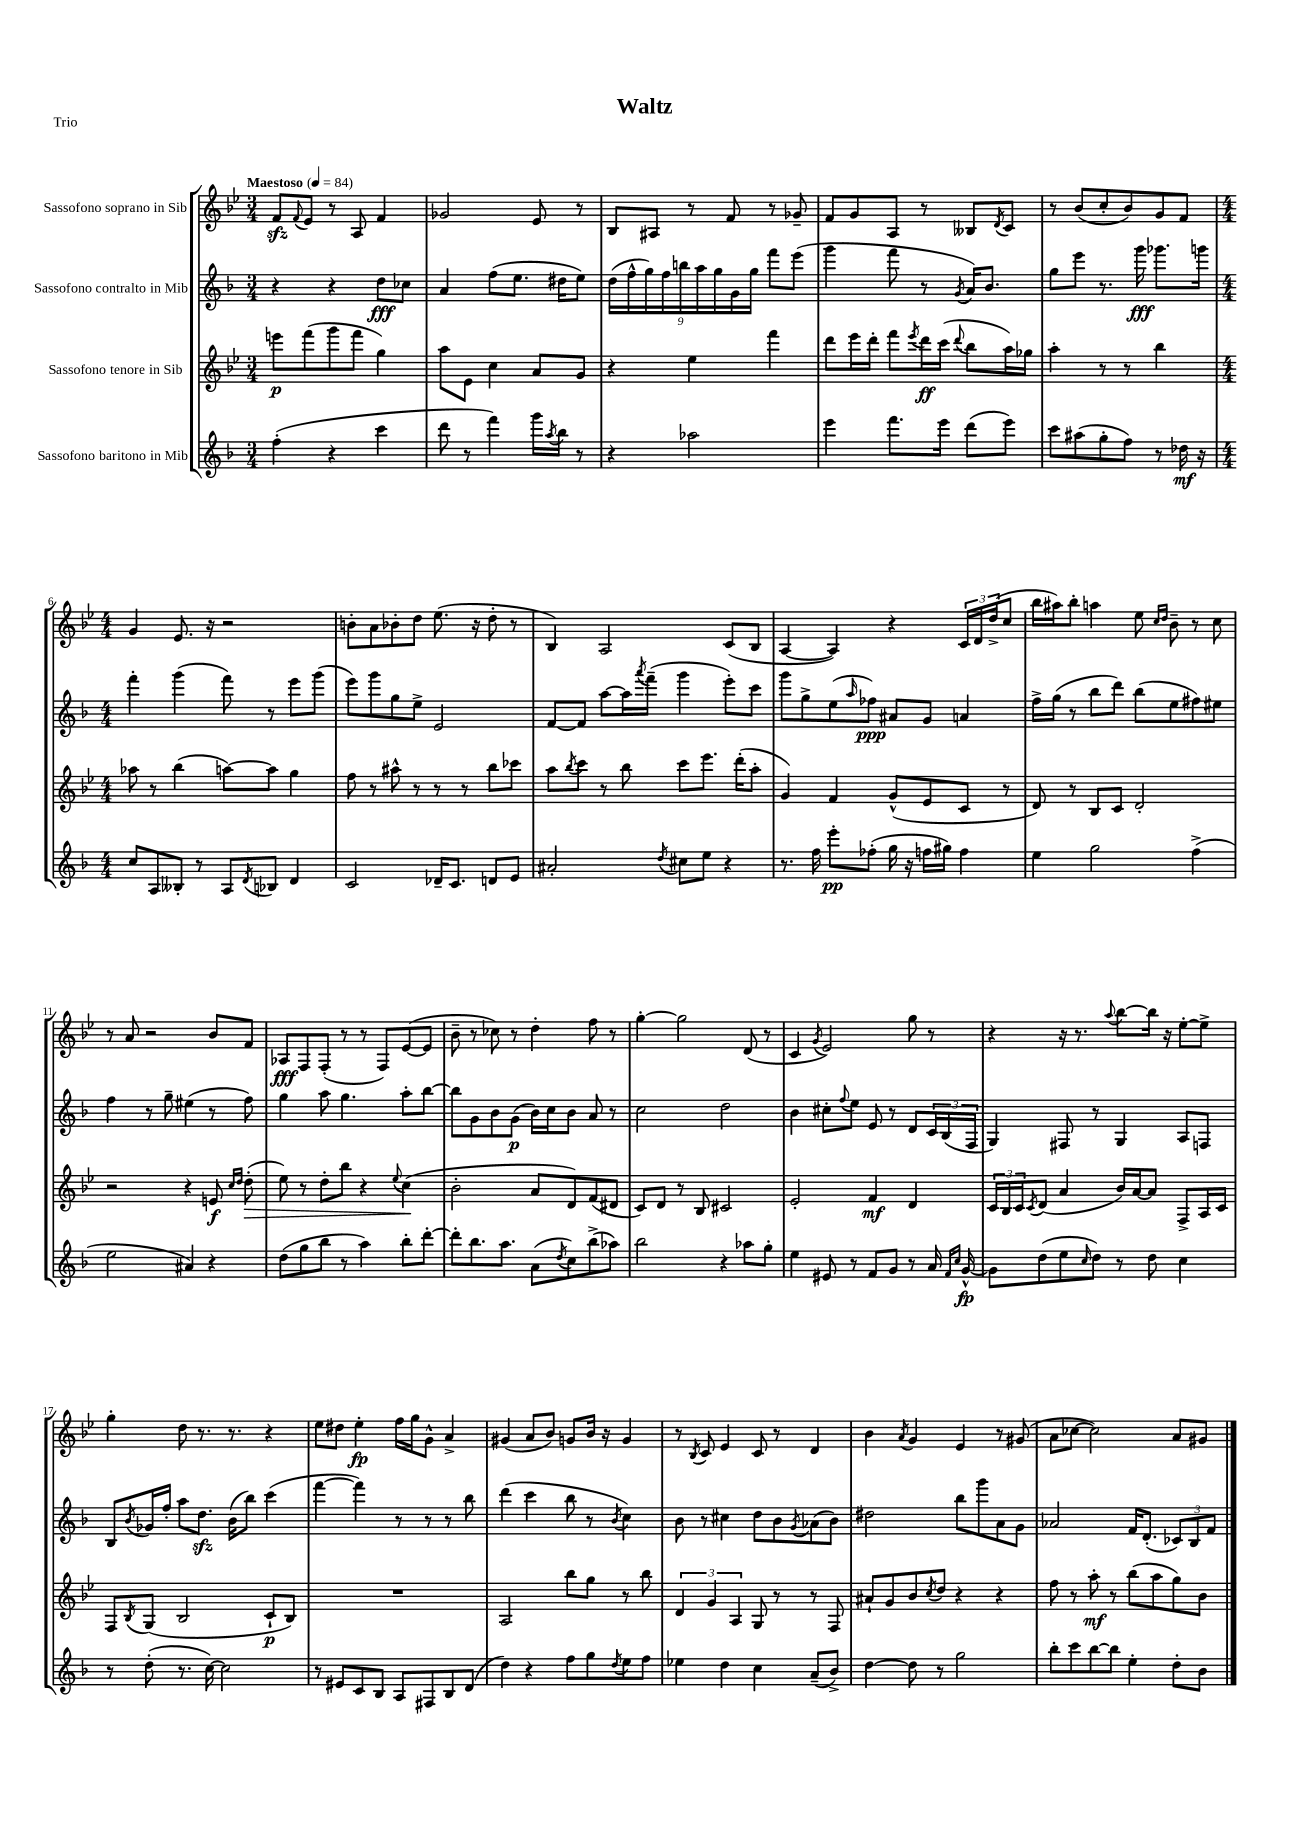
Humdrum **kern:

**kern	**dynam	**kern	**dynam	**kern	**dynam	**kern	**dynam
*part4	*part4	*part3	*part3	*part2	*part2	*part1	*part1
*staff4	*staff4	*staff3	*staff3	*staff2	*staff2	*staff1	*staff1
*I"Sassofono baritono in Mib	*	*I"Sassofono tenore in Sib	*	*I"Sassofono contralto in Mib	*	*I"Sassofono soprano in Sib	*
*clefG2	*	*clefG2	*	*clefG2	*	*clefG2	*
*k[b-]	*	*k[b-e-]	*	*k[b-]	*	*k[b-e-]	*
*M3/4	*	*M3/4	*	*M3/4	*	*M3/4	*
*MM84	*	*MM84	*	*MM84	*	*MM84	*
=1	=1	=1	=1	=1	=1	=1	=1
!	!	!	!	!	!	!LO:TX:a:B:t=Maestoso	!
(4ff'\	.	8eeen\L	p	4r	.	8fzz/L	.
.	.	.	.	.	.	8qqf/	.
.	.	(8fff\	.	.	.	8e-/J	.
4r	.	8ggg\	.	4r	.	8r	.
.	.	8fff\J	.	.	.	8A/	.
4ccc\	.	4gg\)	.	8dd\L	fff	4f/	.
.	.	.	.	8cc-X\J	.	.	.
=2	=2	=2	=2	=2	=2	=2	=2
8ddd\	.	8aa\L	.	4a/	.	2g-X/	.
8r	.	8e-\J	.	.	.	.	.
4fff\)	.	4cc\	.	(8ff\L	.	.	.
.	.	.	.	8.ee\J	.	.	.
16ggg\LL	.	8a/L	.	.	.	8e-/	.
8qaa/	.	.	.	.	.	.	.
16bb-\JJ	.	.	.	16dd#X\KL	.	.	.
8r	.	8g/J	.	8ee\J)	.	8r	.
=3	=3	=3	=3	=3	=3	=3	=3
4r	.	4r	.	(18dd\LL	.	8B-/L	.
.	.	.	.	18ff^^\	.	.	.
.	.	.	.	18gg\)	.	.	.
.	.	.	.	.	.	8A#X/J	.
.	.	.	.	18ff\	.	.	.
.	.	.	.	18bbn\	.	.	.
2aa-X\	.	4ee-\	.	.	.	8r	.
.	.	.	.	18aa\	.	.	.
.	.	.	.	18gg\	.	.	.
.	.	.	.	.	.	8f/	.
.	.	.	.	18g\	.	.	.
.	.	.	.	18gg\JJ	.	.	.
.	.	4fff\	.	8fff\L	.	8r	.
.	.	.	.	(8eee\J	.	8g-X~/	.
=4	=4	=4	=4	=4	=4	=4	=4
4eee\	.	8ddd\L	.	4ggg\	.	8f/L	.
.	.	16eee-\L	.	.	.	8g/	.
.	.	16ddd'\JJ	.	.	.	.	.
8.fff\L	.	8fff\L	.	8fff\	.	8A/J	.
.	.	8qeee-/	.	.	.	.	.
.	.	16ddd\L	ff	8r	.	8r	.
16eee\Jk	.	(16ccc\JJ	.	.	.	.	.
.	.	8qqddd/	.	8qg/	.	.	.
(8ddd\L	.	8bb-\L	.	16a/KL)	.	8B--X/L	.
.	.	.	.	8.b-/J	.	.	.
.	.	.	.	.	.	8qd/	.
8eee\J)	.	16aa\L)	.	.	.	8c/J	.
.	.	16gg-X\JJ	.	.	.	.	.
=5	=5	=5	=5	=5	=5	=5	=5
8ccc\L	.	4aa'\	.	8gg\L	.	8r	.
(8aa#X\	.	.	.	8eee\J	.	(8b-/L	.
8gg'\	.	8r	.	8.r	.	8cc'/	.
8ff\J)	.	8r	.	.	.	8b-/)	.
.	.	.	.	16ggg\	fff	.	.
8r	.	4bb-\	.	8.ggg-X\L	.	8g/	.
16dd-X\	mf	.	.	.	.	8f/J	.
16r	.	.	.	16gggn\Jk	.	.	.
!!LO:LB:g=z
=6	=6	=6	=6	=6	=6	=6	=6
*M4/4	*	*M4/4	*	*M4/4	*	*M4/4	*
8cc/L	.	8aa-X\	.	4fff'\	.	4g/	.
8A/	.	8r	.	.	.	.	.
8B--X'/J	.	(4bb-\	.	(4ggg\	.	8.e-/	.
8r	.	.	.	.	.	.	.
.	.	.	.	.	.	16r	.
8A/L	.	[8aan\L)	.	8fff\)	.	2r	.
8qd/	.	.	.	.	.	.	.
8B-X/J	.	8aa\J]	.	8r	.	.	.
4d/	.	4gg\	.	8eee\L	.	.	.
.	.	.	.	(8ggg\J	.	.	.
=7	=7	=7	=7	=7	=7	=7	=7
2c/	.	8ff\	.	8eee\L)	.	8bn'\L	.
.	.	8r	.	8ggg\	.	8a\	.
.	.	8aa#X^^\	.	8gg\	.	8b-X'\	.
.	.	8r	.	8ee^\J	.	8dd\J	.
16d-X~/KL	.	8r	.	2e/	.	(8.ee-\	.
8.c/J	.	.	.	.	.	.	.
.	.	8r	.	.	.	.	.
.	.	.	.	.	.	16r	.
8dn/L	.	8bb-\L	.	.	.	8dd'\	.
8e/J	.	8ccc-X\J	.	.	.	8r	.
=8	=8	=8	=8	=8	=8	=8	=8
2a#X'/	.	8aa\L	.	[8f/L	.	4B-/)	.
.	.	8qbb-/	.	.	.	.	.
.	.	8ccc\J	.	8f/J]	.	.	.
.	.	8r	.	[8aa\L	.	2A/	.
.	.	8bb-\	.	16aa\L]	.	.	.
.	.	.	.	8qaaa/	.	.	.
.	.	.	.	(16fff~\JJ	.	.	.
8qdd/	.	.	.	.	.	.	.
8cc#X\L	.	8ccc\L	.	4ggg\	.	.	.
8ee\J	.	8.eee-\J	.	.	.	.	.
4r	.	.	.	8eee'\L)	.	(8c/L	.
.	.	(16ddd'\KL	.	.	.	.	.
.	.	8aa'\J	.	8ccc\J	.	8B-/J	.
=9	=9	=9	=9	=9	=9	=9	=9
8.r	.	4g/)	.	8ggg\L	.	[4A/	.
.	.	.	.	8gg^\	.	.	.
16ff\	.	.	.	.	.	.	.
8eee'\L	pp	4f/	.	(8ee\	.	4A/])	.
.	.	.	.	16qqaa/	.	.	.
(8ff-X'\J	.	.	.	8ff-X\J)	ppp	.	.
16gg\	.	(8g^^/L	.	8a#X/L	.	4r	.
16r	.	.	.	.	.	.	.
16ffn\LL	.	8e-/	.	8g/J	.	.	.
16gg#X\JJ)	.	.	.	.	.	.	.
4ff\	.	8c/J	.	4an/	.	24c/LL	.
.	.	.	.	.	.	24d/	.
.	.	.	.	.	.	(24dd^/J	.
.	.	8r	.	.	.	8cc/J	.
=10	=10	=10	=10	=10	=10	=10	=10
4ee\	.	8d/)	.	16ff^\LL	.	16bb-\LL	.
.	.	.	.	(16gg\JJ	.	16aa#X\J)	.
.	.	8r	.	8r	.	8bb-'\J	.
2gg\	.	8B-/L	.	8bb-\L	.	4aan\	.
.	.	8c/J	.	8ddd\J)	.	.	.
.	.	2d'/	.	(8bb-\L	.	8ee-\	.
.	.	.	.	.	.	16qqcc/LL	.
.	.	.	.	.	.	16qqdd/JJ	.
.	.	.	.	8ee\	.	8b-~\	.
(4ff^\	.	.	.	8ff#X\)	.	8r	.
.	.	.	.	8ee#X\J	.	8cc\	.
!!LO:LB:g=z
=11	=11	=11	=11	=11	=11	=11	=11
2ee\	.	2r	.	4ff\	.	8r	.
.	.	.	.	.	.	8a/	.
.	.	.	.	8r	.	2r	.
.	.	.	.	8gg~\	.	.	.
4a#X/)	.	4r	.	(4ee#X\	.	.	.
4r	.	8en/	f	8r	.	8b-/L	.
.	.	16qqcc/LL	.	.	.	.	.
.	.	16qqdd/JJ	.	.	.	.	.
!	!	!	!LO:HP:b	!	!	!	!
.	.	(8dd'\	>	8ff\)	.	8f/J	.
=12	=12	=12	=12	=12	=12	=12	=12
(8dd\L	.	8ee-\)	.	4gg\	.	8A-X/L	fff
8gg\	.	8r	.	.	.	8F/	.
8bb-\J	.	8dd'\L	.	8aa\	.	(8F'/J	.
8r	.	8bb-\J	.	4.gg\	.	8r	.
4aa\)	.	4r	.	.	.	8r	.
.	.	.	.	.	.	8F/L)	.
.	.	8qqee-/	.	.	.	.	.
8bb-'\L	.	(4cc\	.	8aa'\L	.	([8e-/	.
[8ddd'\J	.	.	.	[8bb-\J	.	8e-/J]	.
.	.	.	]	.	.	.	.
=13	=13	=13	=13	=13	=13	=13	=13
8ddd'\L]	.	2b-'\	.	8bb-\L]	.	8b-~\	.
8.bb-\	.	.	.	8g\	.	8r	.
.	.	.	.	8b-\	.	8cc-X\)	.
8.aa\J	.	.	.	.	.	.	.
.	.	.	.	(8g\J	p	8r	.
(8a\L	.	8a/L	.	16b-\LL)	.	4dd'\	.
.	.	.	.	16cc\J	.	.	.
8qdd/	.	.	.	.	.	.	.
8cc\)	.	8d/)	.	8b-\J	.	.	.
(8bb-^\	.	(8f/	.	8a/	.	8ff\	.
8aa-X\J)	.	8d#X/J	.	8r	.	8r	.
=14	=14	=14	=14	=14	=14	=14	=14
2bb-\	.	8c/L)	.	2cc\	.	[4gg'\	.
.	.	8d/J	.	.	.	.	.
.	.	8r	.	.	.	2gg\]	.
.	.	8B-/	.	.	.	.	.
4r	.	2c#X/	.	2dd\	.	.	.
8aa-X\L	.	.	.	.	.	(8d/	.
8gg'\J	.	.	.	.	.	8r	.
=15	=15	=15	=15	=15	=15	=15	=15
4ee\	.	2e-'/	.	4b-\	.	4c/	.
.	.	.	.	.	.	8qg/	.
8e#X/	.	.	.	8cc#X'\L	.	2e-/)	.
.	.	.	.	8qqff/	.	.	.
8r	.	.	.	8ee\J	.	.	.
8f/L	.	4f/	mf	8e/	.	.	.
8g/J	.	.	.	8r	.	.	.
8r	.	4d/	.	8d/L	.	8gg\	.
16a/	.	.	.	24c/L	.	8r	.
.	.	.	.	(24B-/	.	.	.
16qqf/LL	.	.	.	.	.	.	.
16qqcc/JJ	.	.	.	.	.	.	.
[16g^^/	fp	.	.	.	.	.	.
.	.	.	.	24F/JJ	.	.	.
=16	=16	=16	=16	=16	=16	=16	=16
8g\L]	.	24c/LL	.	4G/)	.	4r	.
.	.	24B-/	.	.	.	.	.
.	.	24c/J	.	.	.	.	.
.	.	8qc/	.	.	.	.	.
(8dd\	.	(8d/J	.	.	.	.	.
8ee\	.	4a/	.	8F#X/	.	16r	.
.	.	.	.	.	.	8.r	.
16qqcc/	.	.	.	.	.	.	.
8dd\J)	.	.	.	8r	.	.	.
.	.	.	.	.	.	8qqaa/	.
8r	.	16b-/LL)	.	4G/	.	[8bb-\L	.
.	.	[16a/J	.	.	.	.	.
8dd\	.	8a/J]	.	.	.	16bb-\Jk]	.
.	.	.	.	.	.	16r	.
4cc\	.	8F^/L	.	8A/L	.	[8ee-'\L	.
.	.	16A/L	.	8Fn/J	.	8ee-^\J]	.
.	.	16c/JJ	.	.	.	.	.
!!LO:LB:g=z
=17	=17	=17	=17	=17	=17	=17	=17
8r	.	8F/L	.	8B-/L	.	4gg'\	.
.	.	8qB-/	.	8qb-/	.	.	.
(8dd'\	.	(8G/J	.	16g-X/L	.	.	.
.	.	.	.	16ff'/JJ	.	.	.
8.r	.	2B-/	.	8aa\L	.	8dd\	.
.	.	.	.	8.ddzz\J	.	8.r	.
[16cc\)	.	.	.	.	.	.	.
2cc\]	.	.	.	.	.	.	.
.	.	.	.	(16b-\KL	.	8.r	.
.	.	.	.	8bb-\J)	.	.	.
.	.	8c`/L	p	(4ccc\	.	4r	.
.	.	8B-/J)	.	.	.	.	.
=18	=18	=18	=18	=18	=18	=18	=18
8r	.	1r	.	[4fff\	.	8ee-\L	.
8e#X/L	.	.	.	.	.	8dd#X\J	.
8c/	.	.	.	4fff\])	.	4ee-'\	fp
8B-/J	.	.	.	.	.	.	.
8A/L	.	.	.	8r	.	16ff\LL	.
.	.	.	.	.	.	16gg\J	.
8F#X/	.	.	.	8r	.	8g^^\J	.
8B-/	.	.	.	8r	.	4a^/	.
(8d/J	.	.	.	8bb-\	.	.	.
=19	=19	=19	=19	=19	=19	=19	=19
4dd\)	.	2A/	.	(4ddd\	.	(4g#X/	.
4r	.	.	.	4ccc\	.	8a/L	.
.	.	.	.	.	.	8b-/J)	.
8ff\L	.	8bb-\L	.	8bb-\	.	8gn/L	.
8gg\	.	8gg\J	.	8r	.	16b-/Jk	.
.	.	.	.	.	.	16r	.
8qdd/	.	.	.	8qb-/	.	.	.
8ee\	.	8r	.	4cc\)	.	4g/	.
8ff\J	.	8bb-\	.	.	.	.	.
=20	=20	=20	=20	=20	=20	=20	=20
4ee-X\	.	6d/	.	8b-\	.	8r	.
.	.	.	.	.	.	8qB-/	.
.	.	.	.	8r	.	8c/	.
.	.	6g/	.	.	.	.	.
4dd\	.	.	.	4cc#X\	.	4e-/	.
.	.	6A/	.	.	.	.	.
4cc\	.	8G/	.	8dd\L	.	8c/	.
.	.	8r	.	8b-\	.	8r	.
.	.	.	.	8qg/	.	.	.
(8a~/L	.	8r	.	(8a-X\	.	4d/	.
8b-^/J)	.	8F/	.	8b-\J)	.	.	.
=21	=21	=21	=21	=21	=21	=21	=21
[4dd\	.	8a#X`/L	.	2dd#X\	.	4b-\	.
.	.	8g/	.	.	.	.	.
.	.	.	.	.	.	8qa/	.
8dd\]	.	8b-/	.	.	.	4g/	.
.	.	8qcc/	.	.	.	.	.
8r	.	8dd/J	.	.	.	.	.
2gg\	.	4r	.	8bb-\L	.	4e-/	.
.	.	.	.	8ggg\	.	.	.
.	.	4r	.	8a\	.	8r	.
.	.	.	.	8g\J	.	(8g#X/	.
=22	=22	=22	=22	=22	=22	=22	=22
8bb-'\L	.	8ff\	.	2a-X/	.	8a\L	.
8ccc\	.	8r	.	.	.	[8cc-X\J	.
[8bb-\	.	8aa'\	mf	.	.	2cc-\])	.
8bb-\J]	.	8r	.	.	.	.	.
4ee'\	.	(8bb-\L	.	16f/KL	.	.	.
.	.	.	.	(8.d'/J	.	.	.
.	.	8aa\	.	.	.	.	.
8dd'\L	.	8gg\)	.	12c-X/L)	.	8a/L	.
.	.	.	.	12B-/	.	.	.
8b-\J	.	8b-\J	.	.	.	8g#X/J	.
.	.	.	.	12f/J	.	.	.
==	==	==	==	==	==	==	==
*-	*-	*-	*-	*-	*-	*-	*-
